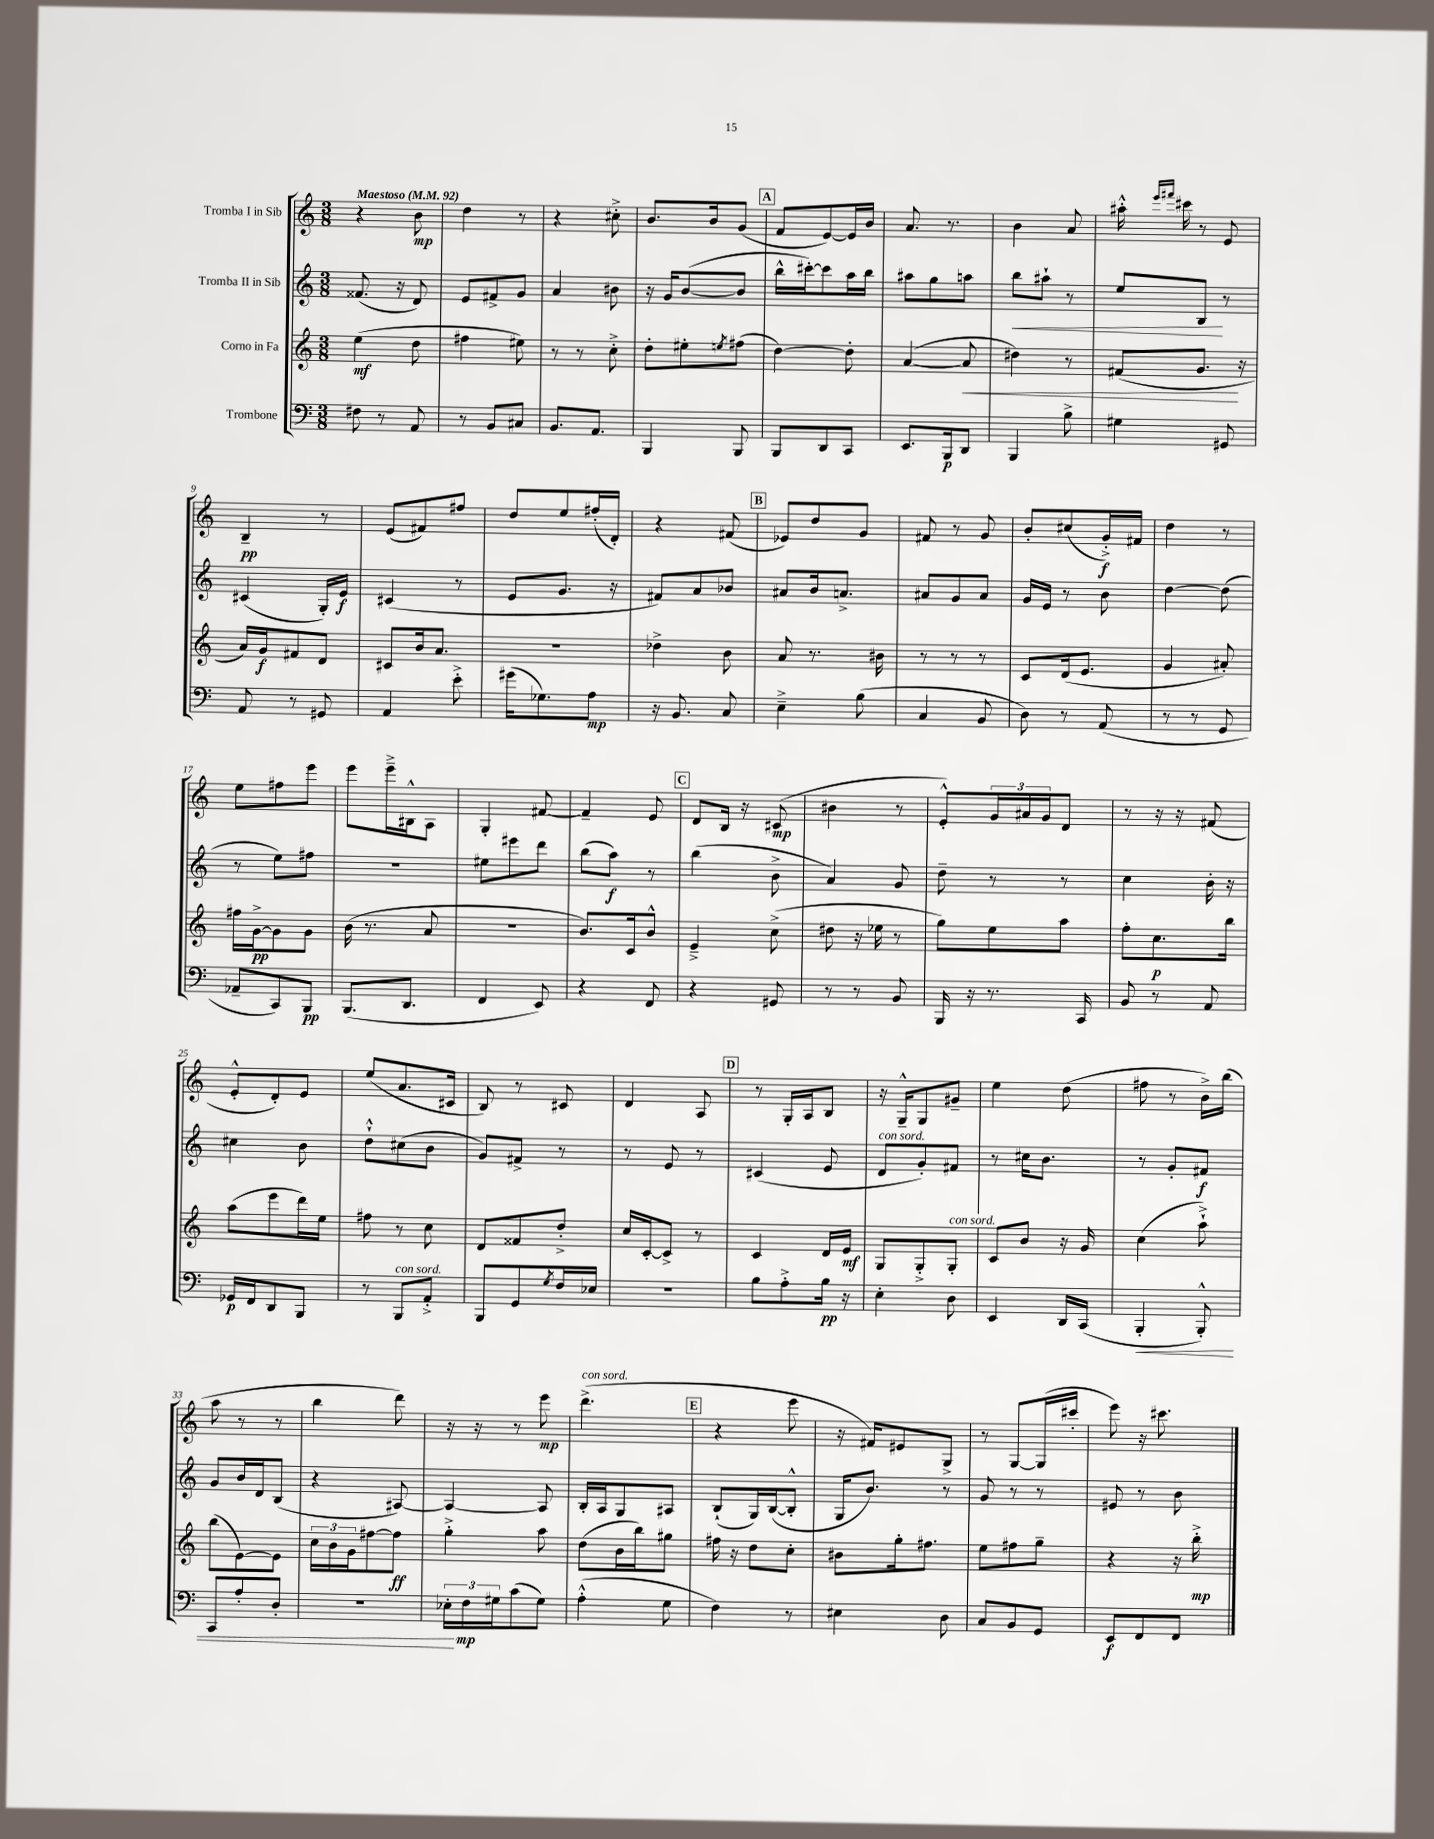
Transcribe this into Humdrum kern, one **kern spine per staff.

**kern	**kern	**kern	**kern
*staff4	*staff3	*staff2	*staff1
*clefF4	*clefG2	*clefG2	*clefG2
*k[]	*k[]	*k[]	*k[]
*M3/8	*M3/8	*M3/8	*M3/8
*MM92	*MM92	*MM92	*MM92
8F#	(4ee	(8.f##	4r
8r	.	.	.
.	.	16r	.
8AA	8dd	8d)	8b
=	=	=	=
8r	4ff#	8e	4dd
8BB	.	8f#^	.
8C#	8ee#)	8g	8r
=	=	=	=
8.BB	8r	4a	4r
.	8r	.	.
8.AA	.	.	.
.	8cc'^	8b#	8cc#'^
=	=	=	=
4BBB	8dd'	16r	8.b
.	.	16g	.
.	8ee#'	([8b	.
.	.	.	16b
.	8qee	.	.
8BBB	(8ff#	8b]	(8g
=	=	=	=
8BBB	[4dd)	16bb^^	8f
.	.	[16ccc#')	.
8DD	.	8ccc#]	[8e)
8CC	8dd']	16aa	16e]
.	.	16bb	16b
=	=	=	=
8.EE	([4a	8aa#	8.a
.	.	8gg	.
16BBB	.	.	8.r
8DD	8a]	8aa	.
=	=	=	=
4BBB	4dd#)	8bb	4b
.	.	8aa#`	.
8B^	8r	8r	8a
=	=	=	=
4G#	(8f#	8ee	16aa#'^^
.	.	.	16qqeee
.	.	.	16qqfff#
.	.	.	16ccc#
.	8.g	8B	8r
8GG#	.	8r	8e
.	16r	.	.
=	=	=	=
8AA	16a)	(4c#	4B~
.	16g	.	.
8r	8f#	.	.
8GG#	8d	16G')	8r
.	.	16e	.
=	=	=	=
4AA	8c#	(4c#	(8e
.	16b	.	8f#)
.	8.a	.	.
8e'^	.	8r	8ff#
=	=	=	=
(16g#	4.r	8e	8dd
8.G-)	.	.	.
.	.	8.g	8ee
8A	.	.	(16ff#'
.	.	16r	16d')
=	=	=	=
16r	4dd-^	8f#)	4r
8.BB	.	.	.
.	.	8a	.
8C	8b	8b-	(8f#
=	=	=	=
4E~^	8a	8a#	8e-)
.	8.r	16b	8dd
.	.	8.a^	.
(8B	.	.	8g
.	16b#	.	.
=	=	=	=
4C	8r	8a#	8f#
.	8r	8g	8r
8BB	8r	8a#	8g
=	=	=	=
8D)	8c	16g	8b'
.	.	16e	.
8r	(16d	8r	(8cc#
.	8.e	.	.
(8AA	.	8b	16g'^)
.	.	.	16f#
=	=	=	=
8r	4g	[4dd	4dd
8r	.	.	.
8GG	8a#')	(8dd]	8r
=	=	=	=
8AA-~	16ff#	8r	8ee
.	[16g^	.	.
8CC)	8g]	8ee)	8ff#
8BBB	8g	8ff#	8eee
=	=	=	=
(8.BBB	(16b	4.r	8eee
.	8.r	.	.
.	.	.	16eee~^
8.DD	.	.	16B#^^
.	8a	.	8A
=	=	=	=
4FF	4.r	8ee#	4G'
.	.	8eee#	.
8EE)	.	8ddd	[8f#
=	=	=	=
4r	8.b)	(8bb	4f#~]
.	.	8aa)	.
.	16c	.	.
8FF	8b^^	8r	8e
=	=	=	=
4r	4e~^	(4bb	8d
.	.	.	16B
.	.	.	16r
8GG#	(8cc^	8b^	(8c#
=	=	=	=
8r	8dd#	4a)	4b#
8r	16r	.	.
.	16ee-	.	.
8BB	8r	8g	8r
=	=	=	=
16BBB	8gg)	8dd~	8e'^^)
16r	.	.	.
8.r	8ee	8r	24g
.	.	.	24a#
.	.	.	24g
.	8aa	8r	8d
16CC	.	.	.
=	=	=	=
8BB	8ff'	4cc	8r
8r	8.cc	.	16r
.	.	.	16r
8AA	.	16b'	(8f#
.	16bb	16r	.
=	=	=	=
16GG-	(8aa	4cc#	8e'^^
16FF	.	.	.
8DD	8eee	.	8d')
8BBB	16ddd)	8b	8e
.	16ee	.	.
=	=	=	=
8r	8ff#	8dd`^^	(8ee
8BBB	8r	(8cc#	8.a
8AA'^	8cc	8b	.
.	.	.	16c#
=	=	=	=
8BBB	8d	8g)	8B)
8GG	8f##	8f#^	8r
8qG	.	.	.
16F	8dd'^	8r	8c#
16E-	.	.	.
=	=	=	=
4.r	16cc	8r	4d
.	[16c'	.	.
.	8c^]	8e	.
.	8r	8r	8A
=	=	=	=
8B	4c	(4c#	8r
8A'^	.	.	16G'
.	.	.	16A
16B	16d	8e	8B
16r	16e	.	.
=	=	=	=
4E'	8G	8d	16r
.	.	.	16G~^^
.	8G'^	8g')	8G
8D	8G'	8f#	8g#~
=	=	=	=
4EE	8c	8r	4ee
.	8b	16cc#	.
.	.	8.b	.
16DD	16r	.	(8dd
(16CC	16g	.	.
=	=	=	=
4BBB'	(4cc	8r	8ff#
.	.	8g'	8r
8BBB'^^)	8aa`^)	8f#	16b^)
.	.	.	(16bb
=	=	=	=
8CC	(8bb	8g	8aa
8A'	[8e)	16b	8r
.	.	16d	.
8D'	8e]	(8B	8r
=	=	=	=
4.r	24cc	4r	4bb
.	24b	.	.
.	24g	.	.
.	[8ff#	.	.
.	8ff#]	[8A#)	8ddd)
=	=	=	=
24E-'	4gg'^	4A#_	16r
24F	.	.	.
.	.	.	16r
24G#	.	.	.
(8c	.	.	8r
8G#)	8aa	8A#]	8eee
=	=	=	=
(4A'^^	(8dd	16B'	(4.ddd^
.	.	16A	.
.	16b	8G	.
.	16bb)	.	.
8G	8gg#	8A#	.
=	=	=	=
4F)	16ff#	(8B`	4r
.	16r	.	.
.	8dd	16G)	.
.	.	([16B	.
8r	8cc'	8B'^^]	8eee
=	=	=	=
4E#	8b#	16G	16r
.	.	8.b)	16f#)
.	16gg'	.	8e#
.	8.ff#	.	.
8D	.	8r	8G^
=	=	=	=
8C	8ee	8g	8r
8BB	8ff#	8r	[8G
8GG	8gg~	8r	(16G]
.	.	.	16ccc#'
=	=	=	=
8EE	4r	8e#	8eee)
8FF	.	8r	16r
.	.	.	8.ccc#
8FF	16r	8b	.
.	16bb'^	.	.
==	==	==	==
*-	*-	*-	*-
